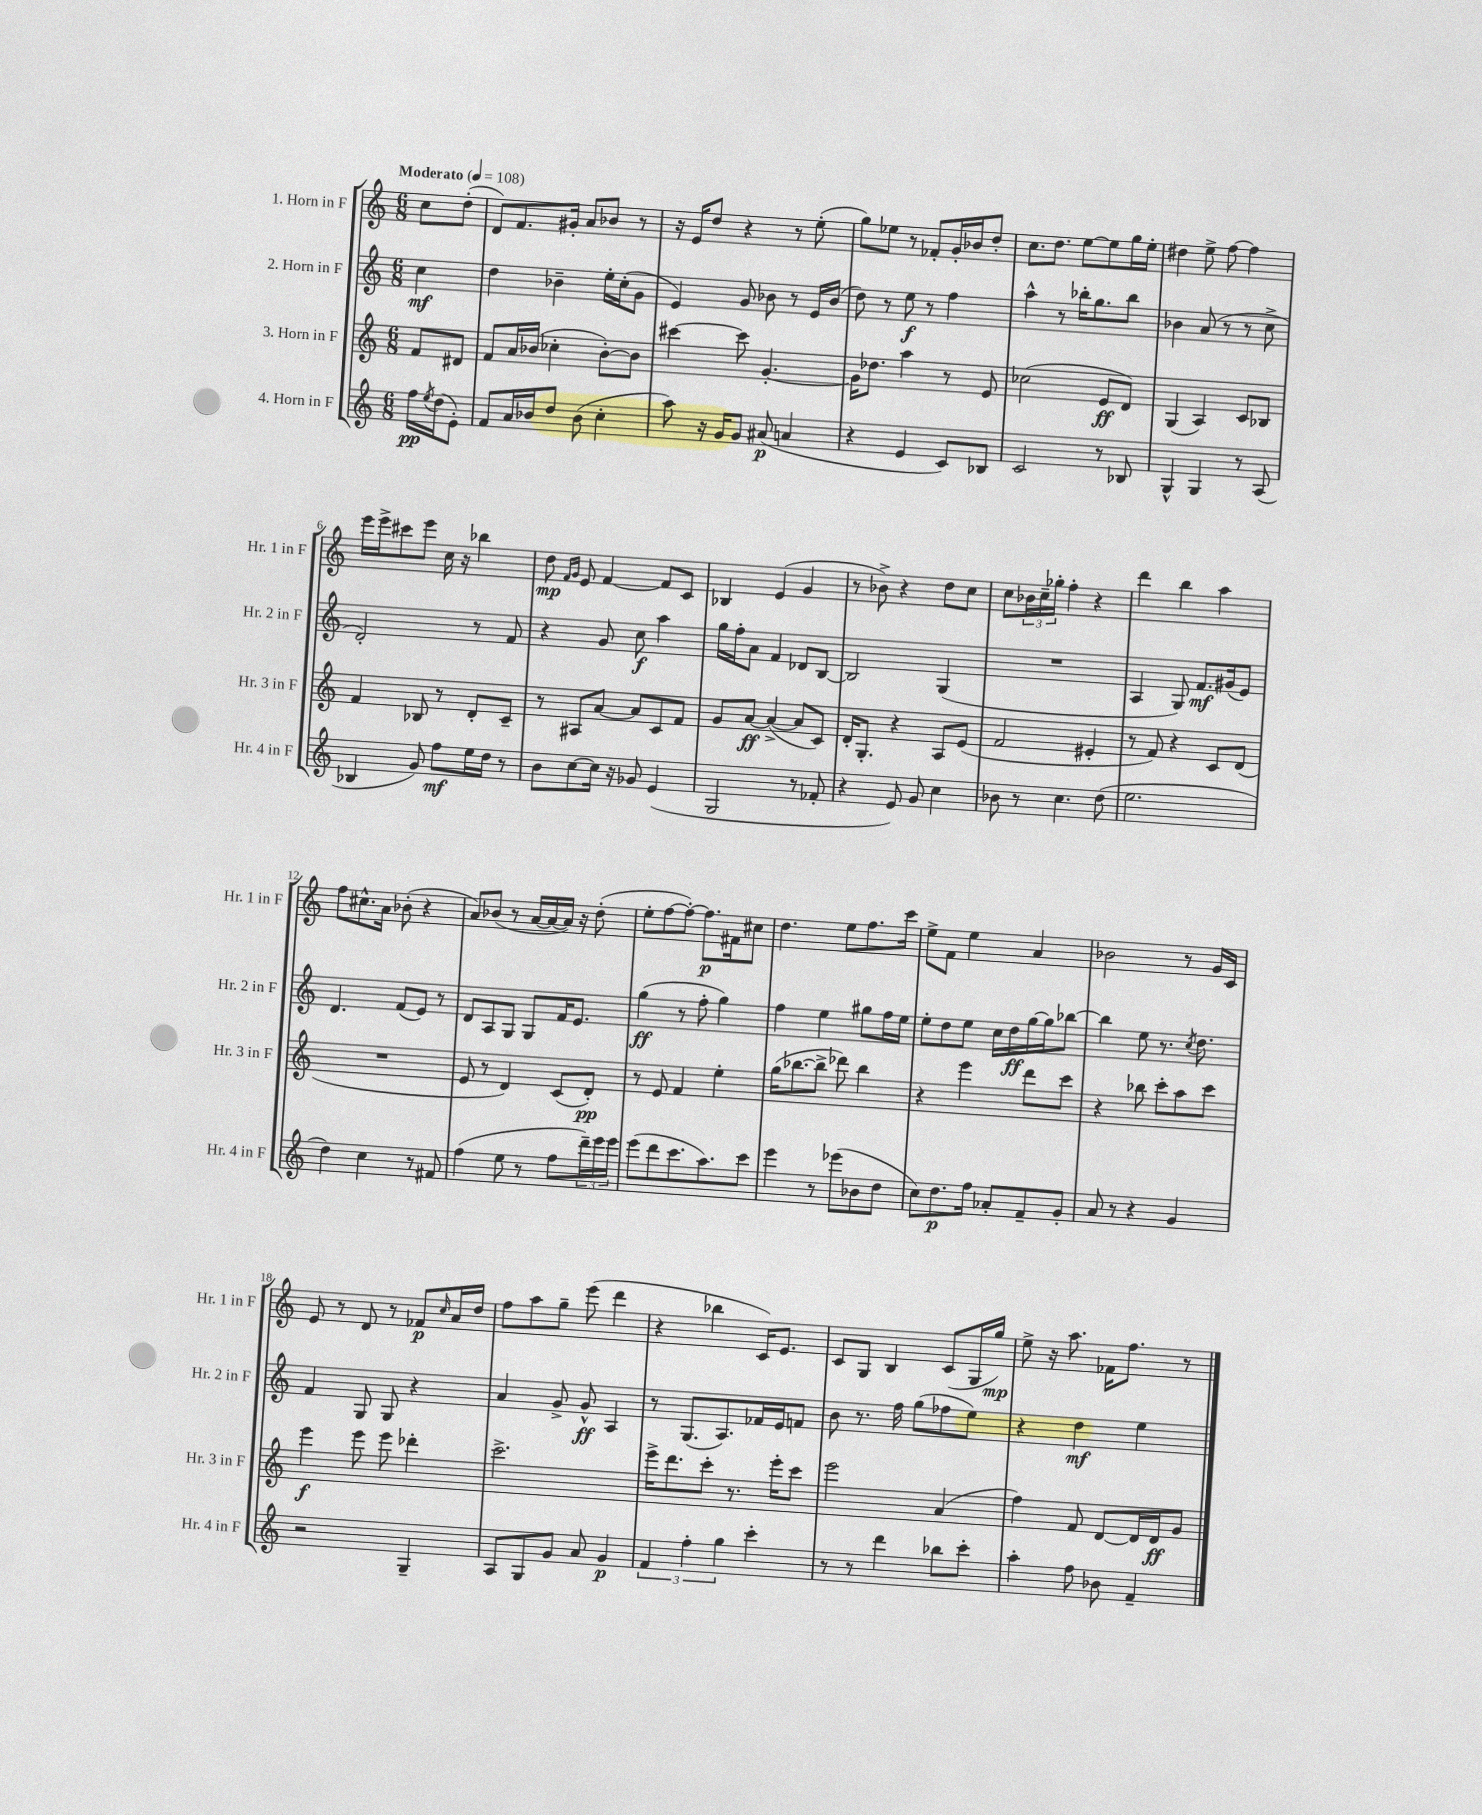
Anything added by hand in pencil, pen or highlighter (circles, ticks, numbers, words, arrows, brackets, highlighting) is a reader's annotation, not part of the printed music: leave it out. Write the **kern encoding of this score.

**kern	**kern	**kern	**kern
*staff4	*staff3	*staff2	*staff1
*clefG2	*clefG2	*clefG2	*clefG2
*k[]	*k[]	*k[]	*k[]
*M6/8	*M6/8	*M6/8	*M6/8
*MM108	*MM108	*MM108	*MM108
16ff	8f	4cc	8cc
8qee	.	.	.
(16dd	.	.	.
8e')	8d#	.	(8dd'
=	=	=	=
8f	8f	4dd	8d)
16a	16a	.	8.f
16b-	(16b-	.	.
8dd	4cc-'	4b-~	.
.	.	.	16g#'
(8b-	.	.	8a
4cc'	[8b-')	16ee'	8b-
.	.	(16cc'	.
.	8b-]	8g	8r
=	=	=	=
8aa)	[4ccc#	4e)	16r
.	.	.	16e
16r	.	.	8dd
16g	.	.	.
8g	8ccc#]	8g	4r
(8a#	[4.g'	8b-	.
4a	.	8r	8r
.	.	16e	(8ee'
.	.	(16b-	.
=	=	=	=
4r	16g]	8dd)	8gg)
.	8.dd-	.	.
.	.	8r	8ee-
4e	4aa	8ee	8r
.	.	8r	8f-'
8c)	8r	4ff	16g'
.	.	.	16b-
8B-	8e	.	8dd'
=	=	=	=
2c	(2cc-	4aa^^	8.cc
.	.	.	8.dd
.	.	8r	.
.	.	16bb-'	[8ee
.	.	8.gg	.
8r	8e	.	8ee]
8B-	8d)	8bb-	16gg
.	.	.	16ee'
=	=	=	=
4G^^	(4G	4b-	4dd#
4G	4A)	(8a	8ee^
.	.	8r	[8ff
8r	8c	8r	4ff]
(8A	8B-	8cc^	.
=	=	=	=
4B-	4f	2d')	16eee
.	.	.	16eee^
.	.	.	8ccc#
8g)	8B-	.	8eee
8ff	8r	.	16cc
.	.	.	16r
16ee	8d'	8r	4bb-
16dd	.	.	.
8r	8c~	8f	.
=	=	=	=
8b	8r	4r	8dd
.	.	.	16qqf
.	.	.	16qqg
[8cc	8A#	.	8e
16cc]	[8a	8g	[4f
16r	.	.	.
8g-	8a]	8cc	.
(4e	8c	4aa	8f]
.	8f	.	8c
=	=	=	=
2G	8g	16gg	4B-
.	.	16ff'	.
.	[8a	8a	.
.	(4a^_	4f	(4e
8r	8a]	8d-	4g
8f-'	8c)	[8B	.
=	=	=	=
4r	16d'	2B]	8r
.	8.G'	.	.
.	.	.	8b-^)
8e)	4r	.	4r
8g	.	.	.
4cc	8A	(4G	8dd
.	(8e	.	8cc
=	=	=	=
8b-	2f	2.r	8cc
8r	.	.	24b-
.	.	.	24cc~
.	.	.	24gg-'
4.cc	.	.	4ff'
.	4e#'	.	4r
(8dd	.	.	.
=	=	=	=
2.ee	8r	4A	4ddd
.	8f)	.	.
.	4r	8G)	4bb
.	.	8.f	.
.	8c	.	4aa
.	.	(16g#	.
.	(8d	8e)	.
=	=	=	=
4dd)	2.r	4.d	8ff
.	.	.	8.cc#^^
4cc	.	.	.
.	.	.	16a
.	.	(8f	(8b-'
8r	.	8e)	4r
8f#	.	8r	.
=	=	=	=
(4ff	8e	8d	8a)
.	8r	8A	(8b-
8ee	4d)	8G	8r
8r	.	8G	[16a
.	.	.	16a_
8ff	(8c	16f	16a])
.	.	8.e	16r
24ddd~)	8d')	.	(8dd'
24eee	.	.	.
24eee	.	.	.
=	=	=	=
(8eee	8r	(4gg	8ee'
8ddd	8e	.	[8ff
8.ccc	4f	8r	8ff'_)
.	.	8ff'	8.ff]
8.aa)	.	.	.
.	4ee'	4gg)	.
.	.	.	16f#
8ccc	.	.	8cc#
=	=	=	=
4eee	(16gg	4ff	4.dd
.	[8.bb-	.	.
8r	8bb-^]	4ee	.
(8eee-	8ddd-)	.	8ee
8b-	4bb-	8gg#	8.ff
8dd	.	16ff	.
.	.	16ee	16ccc
=	=	=	=
8cc)	4r	8ee'	8ee^
8.dd	.	8dd	8f
.	4eee	8ee	4ee
16ff	.	.	.
8a-'	.	16cc	.
.	.	16dd	.
8f~	8ddd	[16gg	4a
.	.	16gg]	.
8g'	8ccc	[8bb-	.
=	=	=	=
8a	4r	4bb-]	2b-
8r	.	.	.
4r	8bb-	8ee	.
.	8ccc'	8.r	.
4g	8aa	.	8r
.	.	8qcc	.
.	.	8.dd	.
.	8ccc	.	16g
.	.	.	16c
=	=	=	=
2r	4eee	4f	8e
.	.	.	8r
.	8eee	8G	8d
.	8eee	8G	8r
4G~	4ddd-'	4r	8f-
.	.	.	16qqcc
.	.	.	16a
.	.	.	16dd
=	=	=	=
8A	2.ccc^	4a	8ff
8G	.	.	8aa
8g	.	8g^	8gg~
8a	.	8g^^	(8eee
4g	.	4A	4ddd
=	=	=	=
6f	16eee^	8r	4r
.	8.ddd	.	.
.	.	(8.G	.
6ff'	.	.	.
.	8ccc'	.	4bb-
.	.	8.A)	.
6gg	.	.	.
.	8.r	.	.
4ccc'	.	16f-	16c)
.	16eee'	16e	8.e
.	8ccc	8f	.
=	=	=	=
8r	2eee	8b	8c
8r	.	8.r	8G
4ddd	.	.	4B
.	.	16ff	.
.	.	(8gg	.
8bb-	(4a	8ff-	(8c
8ccc'	.	8ee)	16G
.	.	.	16gg)
=	=	=	=
4aa'	4ff)	4r	8ee^
.	.	.	16r
.	.	.	8.aa
8ff	8f	4dd	.
8b-	[8d	.	16f-
.	.	.	8.ff
4f~	16d]	4ee	.
.	16d	.	.
.	8g	.	8r
==	==	==	==
*-	*-	*-	*-
